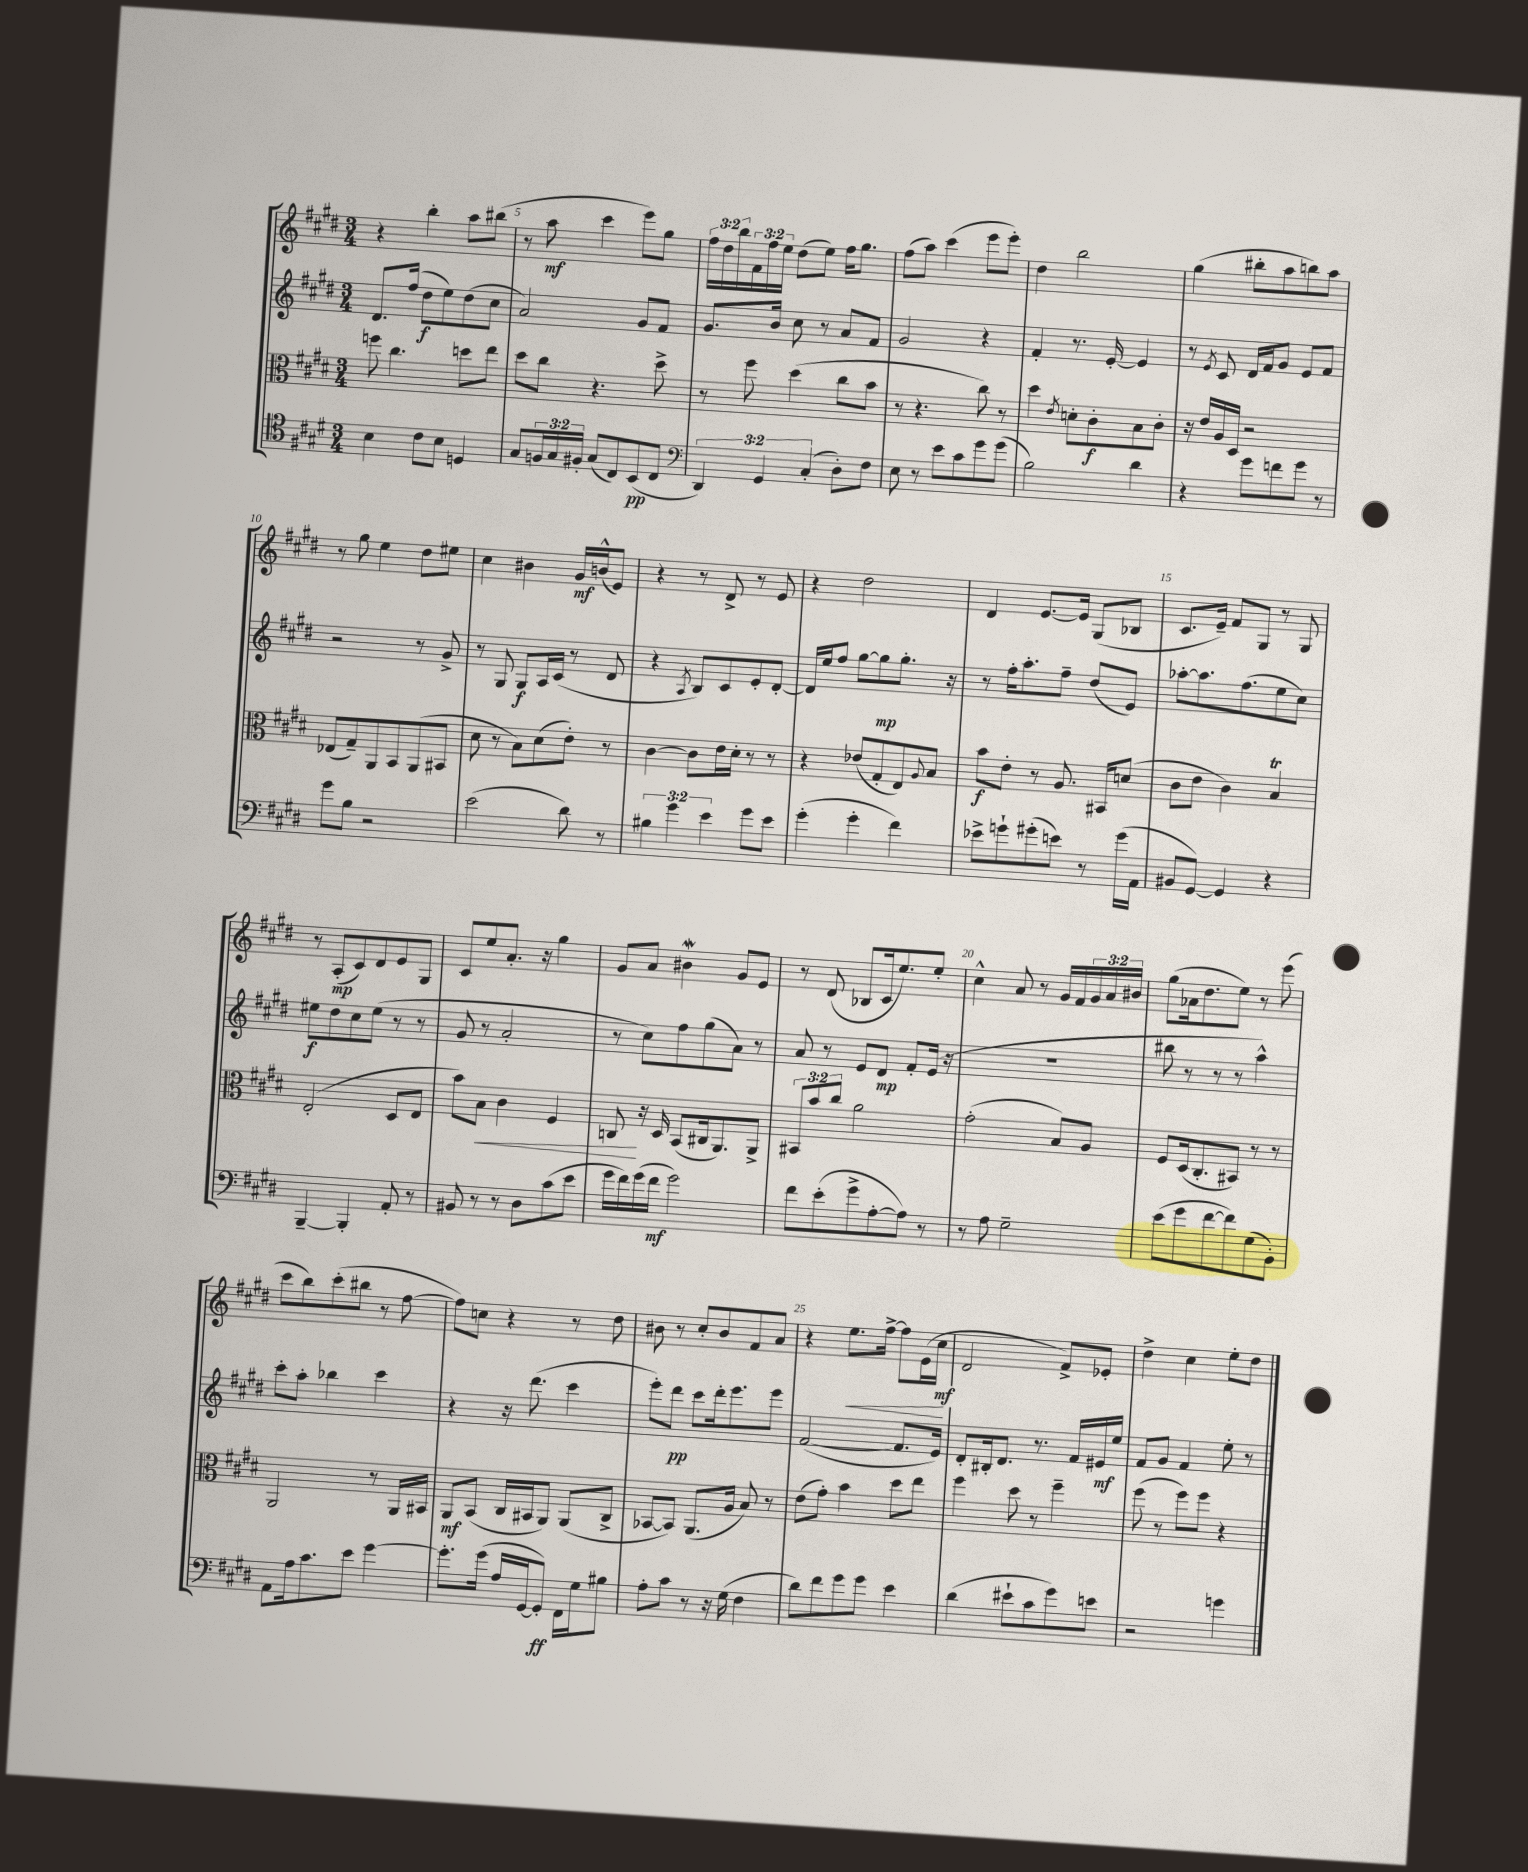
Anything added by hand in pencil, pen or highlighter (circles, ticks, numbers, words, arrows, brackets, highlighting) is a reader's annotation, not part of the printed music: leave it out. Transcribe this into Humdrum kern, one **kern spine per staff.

**kern	**kern	**kern	**kern
*staff4	*staff3	*staff2	*staff1
*clefC4	*clefC3	*clefG2	*clefG2
*k[f#c#g#d#]	*k[f#c#g#d#]	*k[f#c#g#d#]	*k[f#c#g#d#]
*M3/4	*M3/4	*M3/4	*M3/4
4B\	8ff\	8.d#/L	4r
.	4.cc#\	.	.
.	.	(16ff#/Jk	.
8c#\L	.	8dd#\L	4bb'\
8B\J	.	8ee\)	.
4D/	8dd\L	(8dd#\	8aa\L
.	8ee\J	8cc#\J	(8bb#\J
=	=	=	=
8G#/L	8dd#\L	2a/)	8r
24F/L	8cc#\J	.	8aa\
24G#/	.	.	.
24F#'/JJ	.	.	.
(8G#/L	4.r	.	4ccc#\
8C#/)	.	.	.
(8BB/	.	8g#/L	8eee\L)
8C#/J	8dd#^\	8f#/J	8gg#\J
=	=	=	=
*clefF4	*	*	*
6DD#/)	8r	8.g#/L	24ff#\LL
.	.	.	24dd#\
.	.	.	24bb\
.	8ff#\	.	24f#\
6GG#/	.	.	24ff#\
.	.	16b/Jk	.
.	.	.	24ee\JJ
.	(4dd#\	8cc#\	(8dd#\L
(6C#'/	.	.	.
.	.	8r	8ee\J)
8D#'\L)	8cc#\L	8a/L	16ff#\LK
.	.	.	8.gg#\J
8F#\J	8b\J	8f#/J	.
=	=	=	=
8E\	8r	2g#/	(8ff#\L
8r	4.r	.	8aa\J)
8e\L	.	.	(4ccc#\
8c#\	.	.	.
8g#\	8cc#\)	4r	8eee\L
(8g#\J	8r	.	8eee'\J)
=	=	=	=
2B\)	4dd#\	4f#'/	4dd#\
.	8qe/	.	.
.	8d'\L	8.r	2bb\
.	8c#'\	.	.
.	.	[16e'/	.
4d#\	8B\	4e/]	.
.	8c#'\J	.	.
=	=	=	=
4r	16r	8r	(4gg#\
.	16e/LL	.	.
.	.	8qe/	.
.	16A/	8c#/	.
.	16D#/JJ	.	.
8g#\L	2r	16d#/LL	8bb#'\L
.	.	16f#/J	.
8f\	.	8g#/J	8aa\
8g#\J	.	8e/L	8bb\)
8r	.	8f#/J	8aa\J
=	=	=	=
8g#\L	(8E-/L	2r	8r
8B\J	8G#~/)	.	8gg#\
2r	8AA/	.	4ee\
.	8BB/	.	.
.	(8AA/	8r	8dd#\L
.	8BB#/J	8g#^/	8ee#\J
=	=	=	=
(2e\	8d#\	8r	4cc#\
.	8r	8G#/	.
.	8B\L)	8G#/L	4b#\
.	(8d#\	16A/L	.
.	.	(16c#/JJ	.
8d#\)	8e'\J)	8r	16g#/LL
.	.	.	(16b^^/J
8r	8r	8d#/	8e/J)
=	=	=	=
6B#\	[4c#\	4r	4r
6g#\	.	.	.
.	.	8qA/	.
.	8c#\]L	8B/L)	8r
6e\	.	.	.
.	16e\L	8c#/	8d#^/
.	16d#'\JJ	.	.
8g#\L	8r	8e'/	8r
8e\J	8r	[8d#'/J	8e/
=	=	=	=
(4g#'\	4r	16d#/]LL	4r
.	.	16ee/J	.
.	.	8ff#/J	.
4g#'\	(8e-/L	[8gg#\L	2dd#\
.	8G#'/	8gg#\]	.
4f#\)	8E/)	8.gg#'\J	.
.	8qqA/	.	.
.	8B/J	.	.
.	.	16r	.
=	=	=	=
8e-^\L	8b\L	8r	4d#/
8g`\	8e'\J	16ff#'\LK	.
.	.	8.aa'\	.
(8g#'\	8r	.	[8.e/L
8e\J)	8.A/	8ff#~\J	.
.	.	.	16e/]Jk
8r	.	(8dd#/L	(8G#/L
.	16BB#/LK	.	.
(16g#\LL	(8d/J	8e/J)	8B-/J
16AA\JJ	.	.	.
=	=	=	=
8BB#/L	8c#\L	[8aa-'\L	8.c#/L
[8GG#/J)	8e\J	8.aa-\]	.
.	.	.	16e~/Jk)
4GG#/]	4c#\)	.	8f#/L
.	.	(8.ff#\	.
.	.	.	8G#/J
4r	4B/	8ee\	8r
.	.	8cc#\J)	8G#/
=	=	=	=
[4BBB~/	(2E'/	8ee#\L	8r
.	.	8dd#\	(8A'/L
4BBB'/]	.	8cc#\	8c#/)
.	.	(8ee#\J	8d#/
8AA'/	8D#/L	8r	8e/
8r	8E/J	8r	8G#/J
=	=	=	=
8BB#/	8b\L)	8g#/	8c#/L
8r	8B\J	8r	8ee/
8r	4c#\	2a'/	8.a'/J
8D#\L	.	.	.
.	.	.	16r
(8c#\	4F#/	.	4gg#\
8e\J	.	.	.
=	=	=	=
16g#\LL	8C/	8r	8g#/L
16f#\)	.	.	.
(16g#\	16r	8cc#\L)	8a/J
16f#\JJ	16D#/	.	.
2g#\)	(8BB/L	8ff#\	4b#\
.	16C#/k	(8gg#\	.
.	8.AA/)	.	.
.	.	8a\J)	8g#/L
.	8AA^/J	8r	8e/J
=	=	=	=
8f#\L	12BB#/L	8a/	8r
.	12b/	.	.
(8e'\	.	8r	(8d#/
.	12cc#/J	.	.
8g#^\	2a\	8e/L	8B-/L
[8A'\	.	8d#/J	16c#/k
.	.	.	8.ee/)
8A\]J)	.	8f#'/L	.
8r	.	(16e/Jk	8ee'/J
.	.	16r	.
=	=	=	=
8r	(2g#'\	2.r	4cc#^^\
8A\	.	.	.
2G#~\	.	.	8a/
.	.	.	8r
.	8B/L)	.	16g#/LL
.	.	.	16f#/
.	8A/J	.	24g#/
.	.	.	24a/
.	.	.	24b#/JJ
=	=	=	=
(8e\L	8F#/L	8bb#\	(8gg#\L
8g#\	(16D#/k	8r	16a-\k
.	8.C#'/	.	8.dd#\
[8f#\	.	8r	.
8f#\])	8BB#/J)	8r	8ee\J)
(8G#\	8r	4aa^^\)	8r
8BB'\J)	8r	.	(8eee\
=	=	=	=
8AA\L	2AA/	8ccc#'\L	8ccc#\L
16A\k	.	8aa'\J	8bb\)
8.c#\	.	.	.
.	.	4bb-\	(8ccc#'\
8e\J	.	.	8bb#\J
[4g#\	8r	4ccc#\	8r
.	16AA/LL	.	[8ff#\
.	16BB#/JJ	.	.
=	=	=	=
8.g#'\]L	8AA/L	4r	8ff#\]L)
.	(8BB/J	.	8cc\J
(16g#\Jk	.	.	.
16A/LL	16C#/LL	16r	4r
[16GG#/J	16BB#/J	(8.ddd#\	.
8GG#'/]J)	8AA/J)	.	.
16FF#\LL	(8AA/L	4ccc#\	8r
16G#\J	.	.	.
8B#\J	8C#^/J	.	8dd#\
=	=	=	=
8A'\L	[8BB-/L	8eee'\L)	8b#\
8c#\J	8BB-/]J)	8ddd#\J	8r
8r	(8.AA/L	8ccc#\L	8cc#'/L
16r	.	16ddd#'\k	8b#/
(16G#\	16A/Jk	8.eee\	.
4F#\	8B/)	.	8f#/
.	8r	8eee\J	8a/J
=	=	=	=
8d#\L)	(8e\L	([2f#/	4r
8f#\	8g#'\J)	.	.
8g#\	4b\	.	8.ee\L
8g#\J	.	.	.
.	.	.	[16ff#^\Jk
4e\	8dd#\L	8.f#/]L	8ff#\]L
.	8ee\J	.	(16e\L
.	.	16e/Jk)	16cc#\JJ
=	=	=	=
(4d#\	4ff#\	8d#'/L	2d#/
.	.	16B#'/k	.
.	.	8.d#/J	.
8e#`\L	8dd#\	.	.
8c#\	8r	8.r	.
8g#\)	4ff#~\	.	8f#^/L)
.	.	16f#/LL	.
8e\J	.	16e#/	8e-'/J
.	.	16ee/JJ	.
=	=	=	=
2r	(8ff#\	8f#/L	4dd#^\
.	8r	8g#/J	.
.	8ff#\L)	4f#/	4cc#\
.	8ff#\J	.	.
4g\	4r	8ee'\	8ee'\L
.	.	8r	8dd#\J
==	==	==	==
*-	*-	*-	*-
